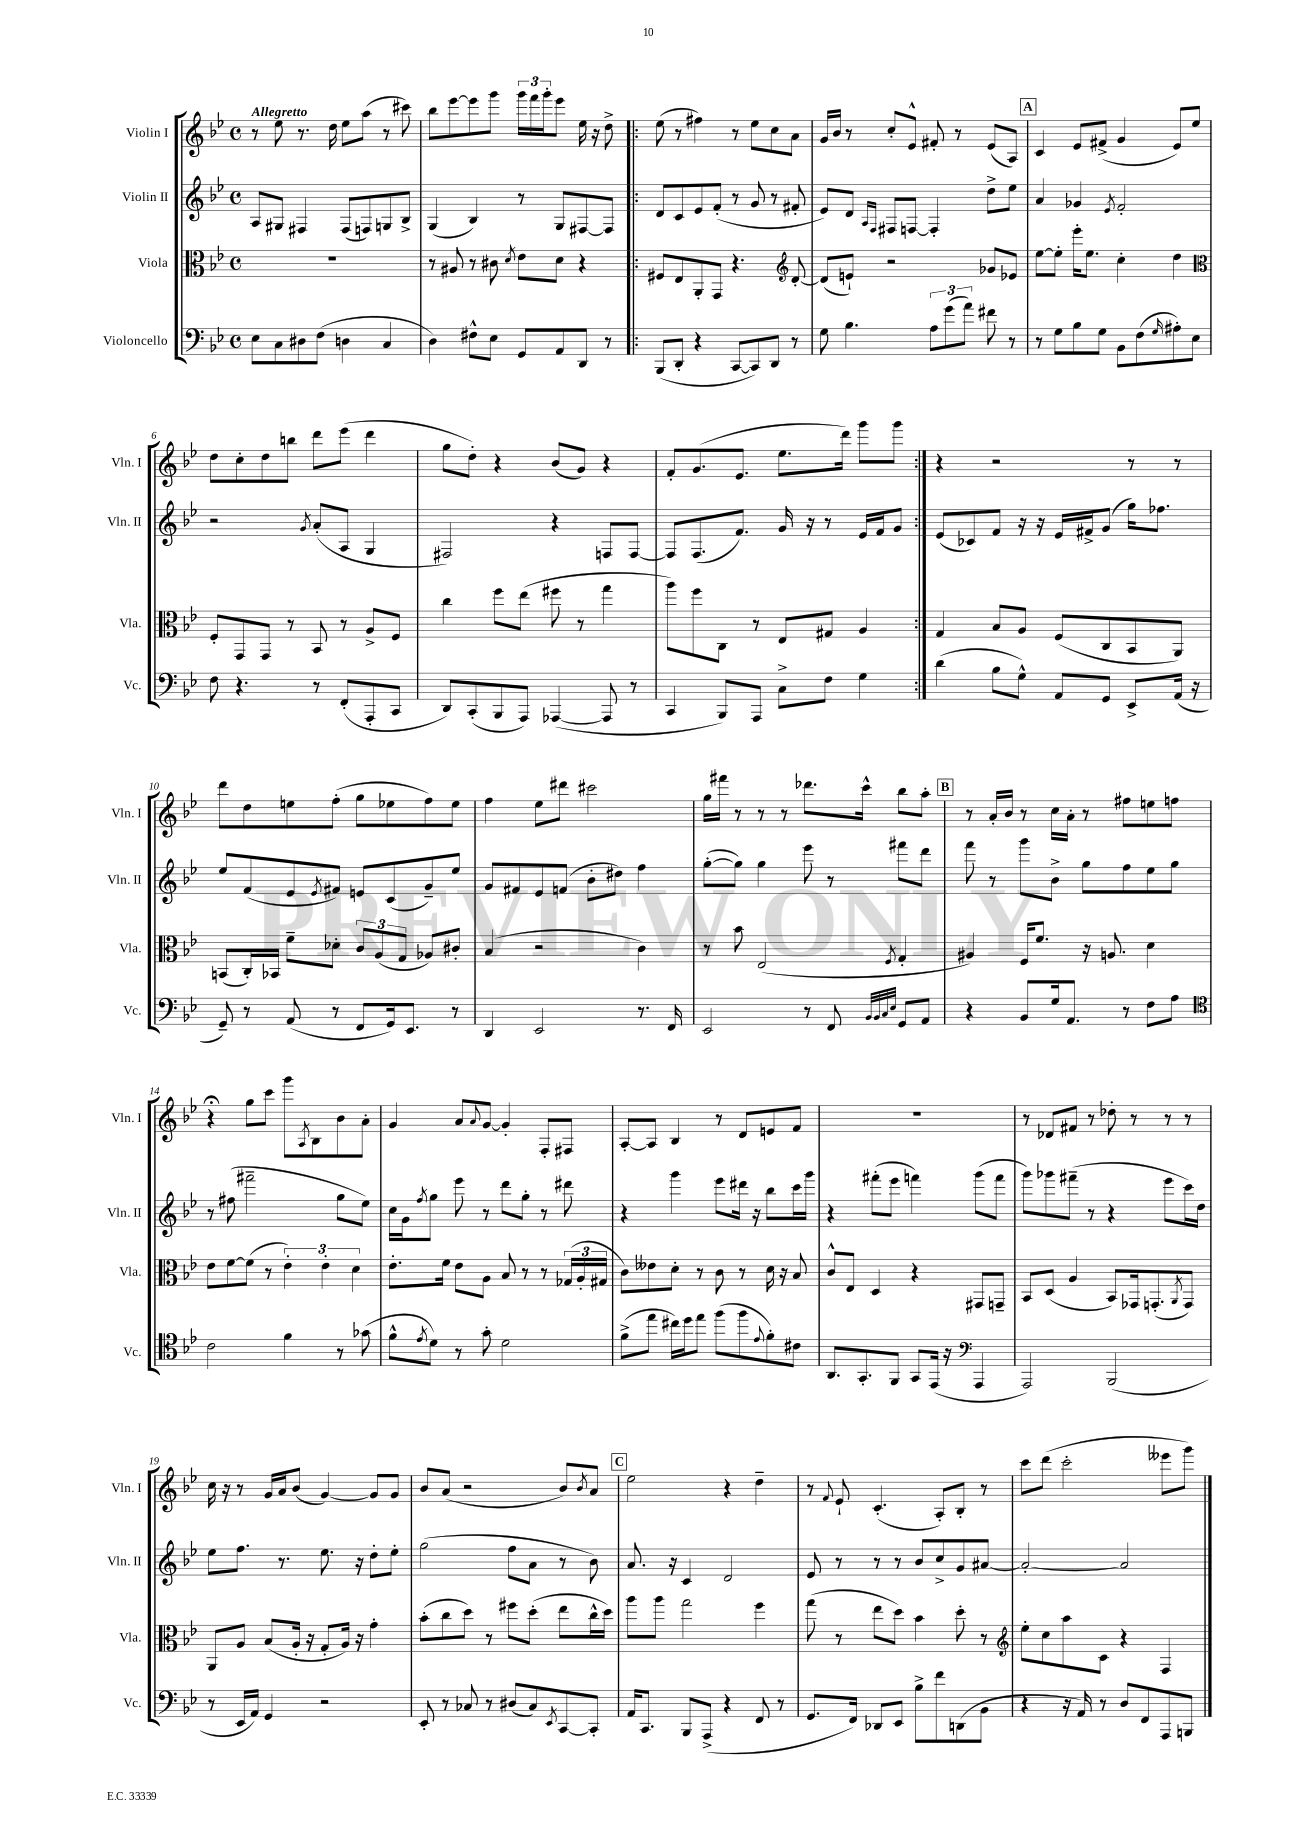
<<
\new StaffGroup <<
\new Staff = "s0" \with { instrumentName = "Violin I" shortInstrumentName = "Vln. I" } {
    \clef treble \key bes \major \defaultTimeSignature \time 4/4 \tempo "Allegretto"
    r8 ees''8 r8. d''16 ees''8 a''8( r8 cis'''8) |
    bes''8 ees'''8~ ees'''8 g'''8 \tuplet 3/2 { g'''16 f'''16 g'''16-. } ees'''8 ees''16 r16 d''8-> |
    \repeat volta 2 { ees''8( r8 fis''4) r8 ees''8 c''8 a'8 |
    g'16 bes'16 r8 c''8-. ees'8-^ fis'8-. r8 ees'8( a8) |
    \mark \markup { \box "A" } c'4 ees'8 fis'8->( g'4 ees'8) ees''8 |
    d''8 c''8-. d''8 b''8 d'''8 ees'''8( d'''4 |
    g''8 d''8-.) r4 bes'8( g'8) r4 |
    f'8-. g'8.( ees'8. ees''8. d'''16) g'''8 g'''8 | }
    r4 r2 r8 r8 |
    d'''8 d''8 e''8 f''8-.( g''8 ees''8 f''8) ees''8 |
    f''4 ees''8 dis'''8 cis'''2 |
    g''16 fis'''16 r8 r8 r8 des'''8. c'''16-^ bes''8 a''8-. |
    \mark \markup { \box "B" } r8 a'16-. bes'16 r8 c''16 a'16-. r8 fis''8 e''8 f''8 |
    r4\fermata g''8 c'''8 g'''8 \acciaccatura { a8 } bes8 bes'8 a'8-. |
    g'4 a'8 \appoggiatura { a'8 } g'8~ g'4-. f8-. fis8 |
    a8~-. a8 bes4 r8 d'8 e'8 f'8 |
    R1 |
    r8 des'8 fis'8 r8 des''8-. r8 r8 r8 |
    c''16 r16 r8 g'16 a'16 bes'8( g'4~) g'8 g'8 |
    bes'8 a'8( r2 bes'8) \acciaccatura { bes'8 } a'8 |
    \mark \markup { \box "C" } ees''2 r4 d''4-- |
    r8 \appoggiatura { f'8 } ees'8-! c'4.-.( a8-.) bes8-. r8 |
    c'''8 d'''8( c'''2-. eeses'''8 g'''8) \bar "|." |
}
\new Staff = "s1" \with { instrumentName = "Violin II" shortInstrumentName = "Vln. II" } {
    \clef treble \key bes \major \defaultTimeSignature \time 4/4
    a8 gis8 fis4 fis8( f8) g8 bes8-> |
    g4( bes4) r8 g8 fis8~ fis8 |
    \repeat volta 2 { d'8 c'8 ees'8 f'8-.( r8 g'8 r8 fis'8-. |
    ees'8) d'8 \grace { a16 f16 } fis8 f8~ f4-. d''8-> ees''8 |
    \mark \markup { \box "A" } a'4 ges'4 \acciaccatura { ees'8 } f'2-. |
    r2 \acciaccatura { g'8 } a'8-.( a8 g4 |
    fis2) r4 f8 f8~ |
    f8 f8.( f'8.) g'16 r16 r8 ees'16 f'16 g'8 | }
    ees'8( ces'8) f'8 r16 r16 ees'16 fis'16-> g'8( g''16) fes''8. |
    ees''8 f'8( ees'8 \acciaccatura { ees'8 } fis'8) e'8 c'8( g'8--) ees''8 |
    g'8 fis'8 ees'8 f'8( bes'8-. dis''8) f''4 |
    g''8~-.( g''8) g''4 ees'''8 r8 fis'''8 d'''8 |
    \mark \markup { \box "B" } f'''8 r8 g'''8 bes'8-> g''8 f''8 ees''8 g''8 |
    r8 fis''8( fis'''2-- g''8 ees''8) |
    c''16 g'16 \acciaccatura { f''8 } g''8 ees'''8 r8 d'''8 g''8-. r8 dis'''8 |
    r4 g'''4 ees'''8 dis'''16 r16 bes''8 c'''16 g'''16 |
    r4 fis'''8-.( ees'''8 f'''4) g'''8( f'''8 |
    g'''8) ges'''8 fis'''8--( r8 r4 ees'''8 c'''16) d''16 |
    ees''8 f''8. r8. ees''8. r16 d''8-. ees''8-. |
    g''2( f''8 a'8 r8 bes'8) |
    \mark \markup { \box "C" } a'8. r16 c'4 d'2 |
    ees'8 r8 r8 r8 bes'8 c''8-> g'8 ais'8~ |
    ais'2~-. ais'2 \bar "|." |
}
\new Staff = "s2" \with { instrumentName = "Viola" shortInstrumentName = "Vla." } {
    \clef alto \key bes \major \defaultTimeSignature \time 4/4
    R1 |
    r8 ais8 r8 cis'8 \acciaccatura { d'8 } ees'8 d'8 r4 |
    \repeat volta 2 { fis8 ees8 a,8-. g,8 r4. \clef treble d'8~-. |
    d'8( e'8-!) r2 ges'8 ees'8 |
    \mark \markup { \box "A" } ees''8~ ees''8-. ees'''16-. ees''8. c''4-. d''4 |
    \clef alto f8-. g,8 g,8 r8 bes,8 r8 a8-> f8 |
    c''4 f''8 ees''8( fis''8 r8 g''4 |
    a''8) f''8 c8 r8 ees8 gis8 a4 | }
    g4 bes8 a8 f8( c8 bes,8 a,8) |
    b,8( c16-.) bes,16 f'8-- des'8-. \tuplet 3/2 { c'8 a8( g8 } aes8) cis'8-. |
    bes4( r2 c'4) |
    r8 bes'8 ees2( \acciaccatura { f8 } g4-. |
    \mark \markup { \box "B" } ais4) f16 f'8. r16 a8. d'4 |
    ees'8 f'8~ f'8( r8 \tuplet 3/2 { ees'4-.) ees'4-. d'4 } |
    ees'8.-. f'16 ees'8 a8 bes8 r8 r8 \tuplet 3/2 { ges16( a16-. gis16 } |
    c'8) eeses'8 d'8-. r8 c'8 r8 d'16 r16 bes8 |
    c'8-^ ees8 d4 r4 gis,8 g,8-- |
    bes,8 d8( a4 bes,8) ges,16 g,8.-.( \acciaccatura { a,8 } g,8) |
    a,8 a8 bes8( a16-. r16 g8-. a16) r16 g'4-. |
    bes'8-.( c''8 d''8) r8 fis''8 d''8-.( ees''8 c''16-^ d''16) |
    \mark \markup { \box "C" } a''8 a''8 g''2 f''4 |
    g''8( r8 ees''8 d''8) bes'4 d''8-. r8 |
    \clef treble ees''8-. c''8 a''8 c'8 r4 f4 \bar "|." |
}
\new Staff = "s3" \with { instrumentName = "Violoncello" shortInstrumentName = "Vc." } {
    \clef bass \key bes \major \defaultTimeSignature \time 4/4
    ees8 c8 dis8 f8( d4 c4 |
    d4) fis8-^ ees8 g,8 a,8 d,8 r8 |
    \repeat volta 2 { bes,,8( d,8-. r4 c,8~ c,8) d,8 r8 |
    g8 bes4. \tuplet 3/2 { a8 g'8( a'8) } fis'8 r8 |
    \mark \markup { \box "A" } r8 g8 bes8 g8 bes,8 f8( \grace { g16 } ais8-.) ees8 |
    f8 r4. r8 f,8-.( a,,8-. c,8 |
    d,8) c,8-.( bes,,8 a,,8) aes,,4~( aes,,8 r8 |
    c,4 bes,,8) a,,8 c8-> f8 g4 | }
    d'4( bes8 g8-^) a,8 g,8 ees,8-> a,16( r16 |
    g,8--) r8 a,8( r8 f,8 g,16) ees,8. r8 |
    d,4 ees,2 r8. f,16 |
    ees,2 r8 f,8 \grace { bes,32 bes,32 c32 ees32 } g,8 a,8 |
    \mark \markup { \box "B" } r4 bes,8 g16 a,8. r8 f8 a8 |
    \clef tenor c'2 f'4 r8 ges'8( |
    f'8-^ \acciaccatura { ees'8 } d'8) r8 g'8-. d'2 |
    f'8->( ees''8 cis''16) d''16 ees''8 f''8( f''8 \appoggiatura { ees'8 } f'8-.) cis'8 |
    a,8. g,8.-. f,8 g,8 ees,16( r16 \clef bass a,,4 |
    a,,2) bes,,2( |
    r8 ees,16 a,16) g,4 r2 |
    ees,8-. r8 ces8 r8 dis8( ces8) \acciaccatura { ees,8 } c,8~ c,8-. |
    \mark \markup { \box "C" } a,16 c,8. bes,,8 a,,8->( r4 f,8 r8 |
    g,8. f,16) des,8 ees,8 bes8-> f'8 d,8( bes,8 |
    r4 r16 a,16) r8 d8 f,8 a,,8 b,,8 \bar "|." |
}
>>
>>
